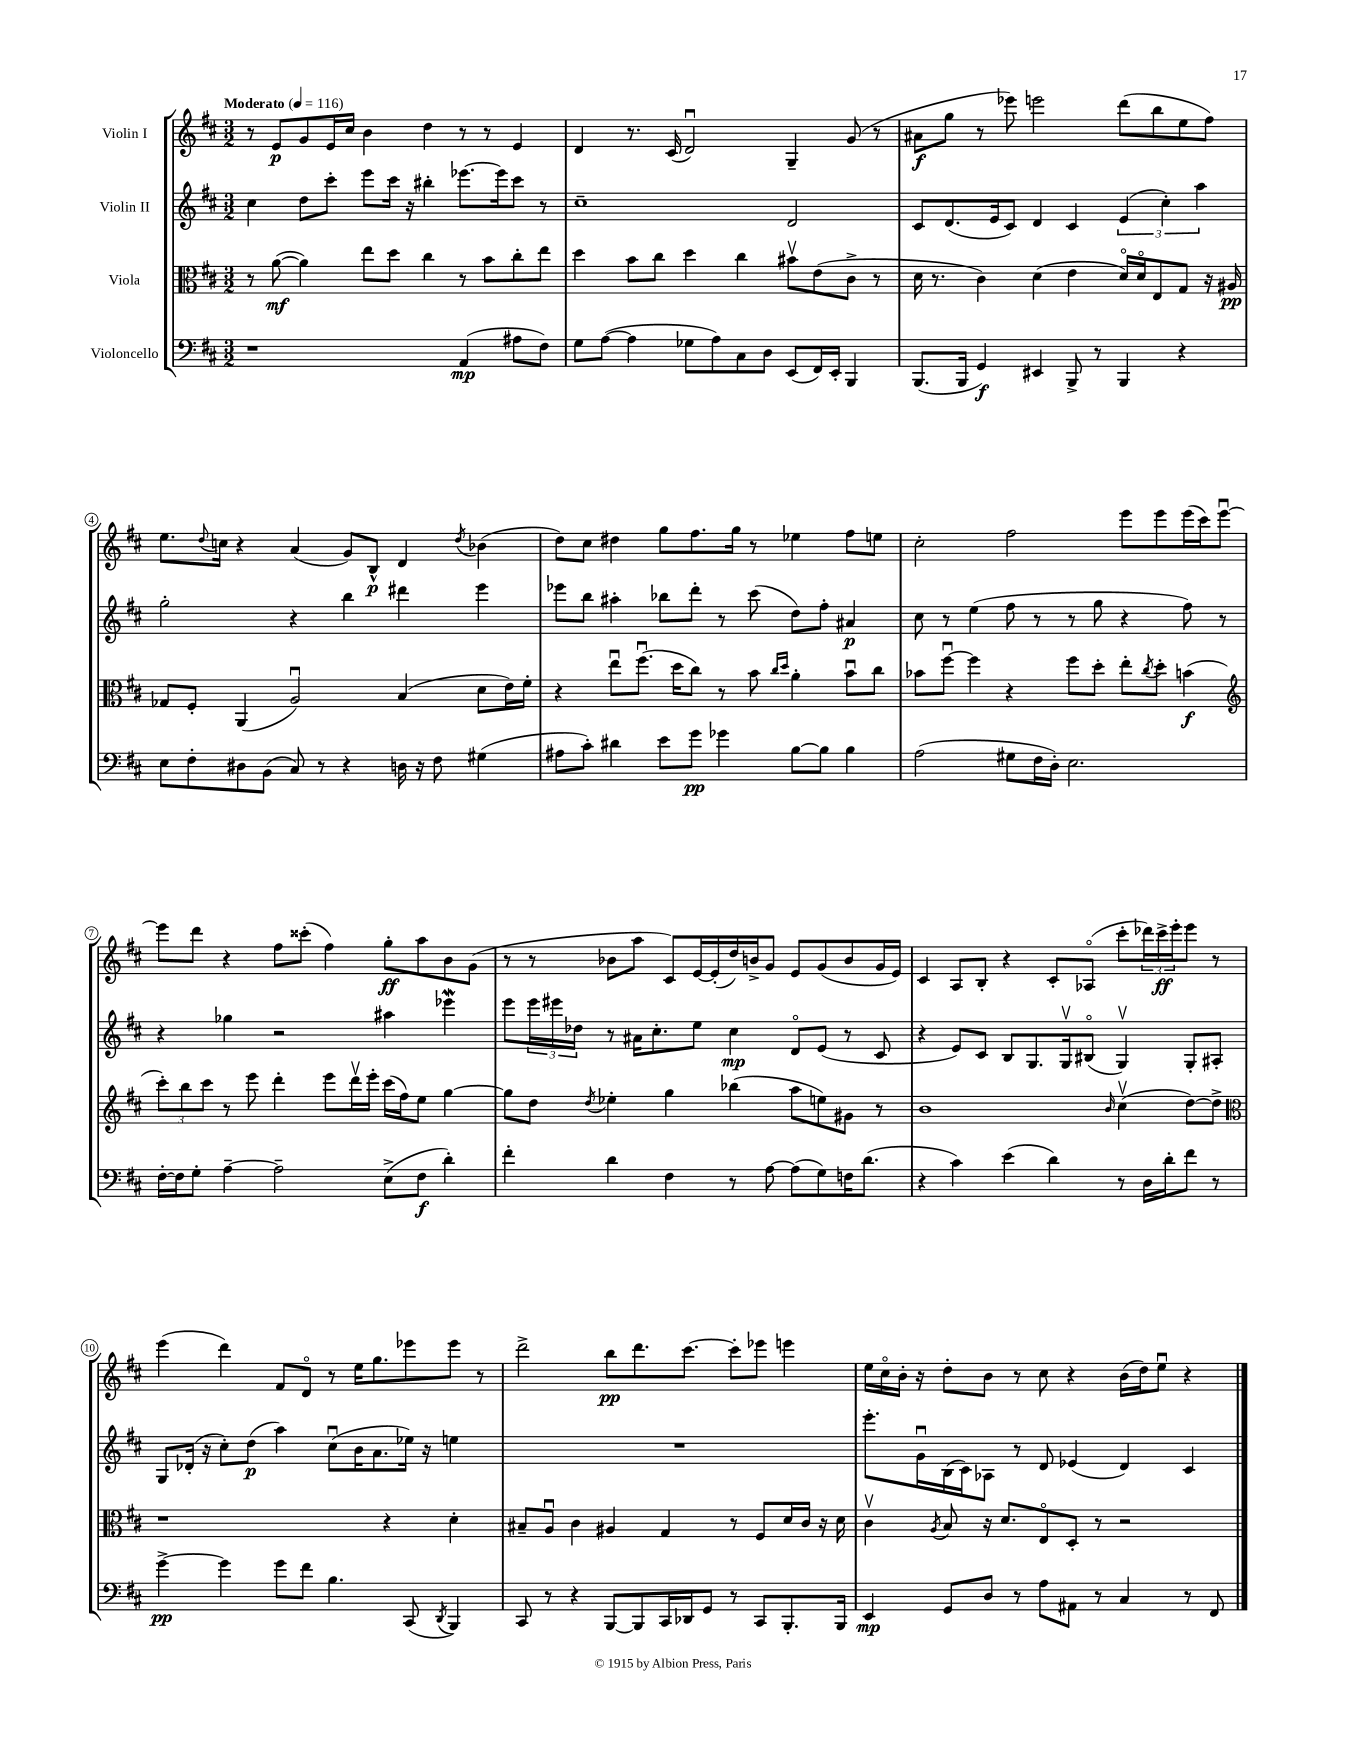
<<
\new StaffGroup <<
\new Staff = "s0" \with { instrumentName = "Violin I" } {
    \clef treble \key d \major \numericTimeSignature \time 3/2 \tempo "Moderato" 4 = 116
    r8 e'8\p g'8 e'16 cis''16 b'4 d''4 r8 r8 e'4 |
    d'4 r8. cis'16( d'2\downbow) g4-- g'8( r8 |
    ais'8\f g''8 r8 ees'''8) e'''2 d'''8( b''8 e''8 fis''8) |
    e''8. \appoggiatura { d''8 } c''16 r4 a'4( g'8) b8-^\p d'4 \acciaccatura { d''8 } bes'4( |
    d''8) cis''8 dis''4 g''8 fis''8. g''16 r8 ees''4 fis''8 e''8 |
    cis''2-. fis''2 e'''8 e'''8 e'''16( cis'''16) e'''8~\downbow |
    e'''8 d'''8 r4 fis''8 cisis'''8-.( fis''4) g''8-.\ff a''8 b'8 g'8( |
    r8 r8 bes'8 a''8 cis'8) e'16~ e'16-.( d''16) b'16-> g'8 e'8 g'8( b'8 g'16 e'16) |
    cis'4 a8 b8-. r4 cis'8-. aes8\flageolet( cis'''8-. \tuplet 3/2 { des'''16) cis'''16->\ff e'''16-. } e'''8 r8 |
    e'''4( d'''4) fis'8 d'8\flageolet r8 e''16 g''8. ees'''8 ees'''8 r8 |
    d'''2-> b''8\pp d'''8. cis'''8.~ cis'''8-. ees'''8 e'''4 |
    e''16 cis''16\flageolet b'16-. r16 d''8-. b'8 r8 cis''8 r4 b'16( d''16) e''8\downbow r4 \bar "|." |
}
\new Staff = "s1" \with { instrumentName = "Violin II" } {
    \clef treble \key d \major \numericTimeSignature \time 3/2
    cis''4 d''8 cis'''8-. e'''8 cis'''16 r16 bis''4-. ees'''8.~ ees'''16 cis'''8 r8 |
    cis''1-- d'2 |
    cis'8 d'8.( e'16 cis'8) d'4 cis'4 \tuplet 3/2 { e'4( cis''4-.) a''4 } |
    g''2-. r4 b''4 dis'''4 e'''4 |
    ees'''8 b''8 ais''4-. bes''8 d'''8-. r8 cis'''8( d''8) fis''8-. ais'4\p |
    cis''8 r8 e''4( fis''8 r8 r8 g''8 r4 fis''8) r8 |
    r4 ges''4 r2 ais''4 ees'''4\mordent |
    e'''8 \tuplet 3/2 { e'''16 eis'''16 des''16 } r8 ais'16 cis''8.-. e''8 cis''4\mp d'8\flageolet e'8( r8 cis'8 |
    r4 e'8) cis'8 b8 g8. g16\upbow bis8\flageolet( g4\upbow) g8-. ais8-. |
    g8 des'16-.( r16 cis''8-.) d''8\p( a''4) cis''8\downbow( b'16 a'8. ees''16) r16 e''4 |
    R1. |
    e'''8.-. g'16\downbow b16( cis'16) aes8 r8 d'8 ees'4( d'4) cis'4 \bar "|." |
}
\new Staff = "s2" \with { instrumentName = "Viola" } {
    \clef alto \key d \major \numericTimeSignature \time 3/2
    r8 a'8~\mf( a'4) e''8 d''8 cis''4 r8 b'8 cis''8-. e''8 |
    d''4 b'8 cis''8 d''4 cis''4 bis'8\upbow e'8( cis'8-> r8 |
    d'16 r8. cis'4) d'4( e'4 d'16\flageolet) d'16\flageolet e8 g8 r16 ais16\pp |
    ges8 fis8-. a,4( a2\downbow) b4( d'8 e'16) fis'16-. |
    r4 e''8\downbow fis''8.\downbow( d''16 cis''8) r8 b'8 \grace { cis''16 d''16 } a'4-. b'8\downbow cis''8 |
    bes'8 fis''8~\downbow fis''4 r4 fis''8 d''8-. e''8-. \acciaccatura { cis''8 } d''8-. b'4\f( |
    \clef treble \tuplet 3/2 { cis'''8-.) b''8 cis'''8 } r8 e'''8 d'''4-. e'''8 d'''16\upbow e'''16-. cis'''16( fis''16) e''8 g''4~ |
    g''8 d''8 \acciaccatura { d''8 } ees''4-. g''4 bes''4( a''8 e''8) gis'8 r8 |
    b'1 \grace { b'16 } cis''4\upbow( d''8~) d''8-> |
    \clef alto r1 r4 d'4-. |
    bis8-- a8\downbow cis'4 ais4 g4 r8 fis8 d'16 cis'16 r16 d'16 |
    cis'4\upbow \acciaccatura { a8 } b8 r16 d'8. e8\flageolet d8-. r8 r2 \bar "|." |
}
\new Staff = "s3" \with { instrumentName = "Violoncello" } {
    \clef bass \key d \major \numericTimeSignature \time 3/2
    r1 a,4\mp( ais8 fis8) |
    g8 a8~( a4 ges8 a8) cis8 d8 e,8( fis,16) e,16-. b,,4 |
    b,,8.( b,,16 g,4\f) eis,4 b,,8-> r8 b,,4 r4 |
    e8 fis8-. dis8 b,8( cis8) r8 r4 d16 r16 fis8 gis4( |
    ais8 cis'8-.) dis'4 e'8 g'8\pp ges'4 b8~ b8 b4 |
    a2( gis8 fis16 d16-.) e2. |
    fis16~-. fis16 g8-. a4~-- a2-- e8->( fis8\f d'4-.) |
    fis'4-. d'4 fis4 r8 a8~ a8( g8) f16 d'8.( |
    r4 cis'4) e'4( d'4) r8 d16 d'16-. fis'8 r8 |
    g'4~->\pp g'4 g'8 fis'8 b4. cis,8( \acciaccatura { d,8 } b,,4) |
    cis,8 r8 r4 b,,8~ b,,8 cis,16 des,16 g,8 r8 cis,8 b,,8.-. b,,16 |
    e,4\mp g,8 d8 r8 a8 ais,8 r8 cis4 r8 fis,8 \bar "|." |
}
>>
>>
\layout { \context { \Score \override BarNumber.stencil = #(make-stencil-circler 0.1 0.3 ly:text-interface::print) } }
